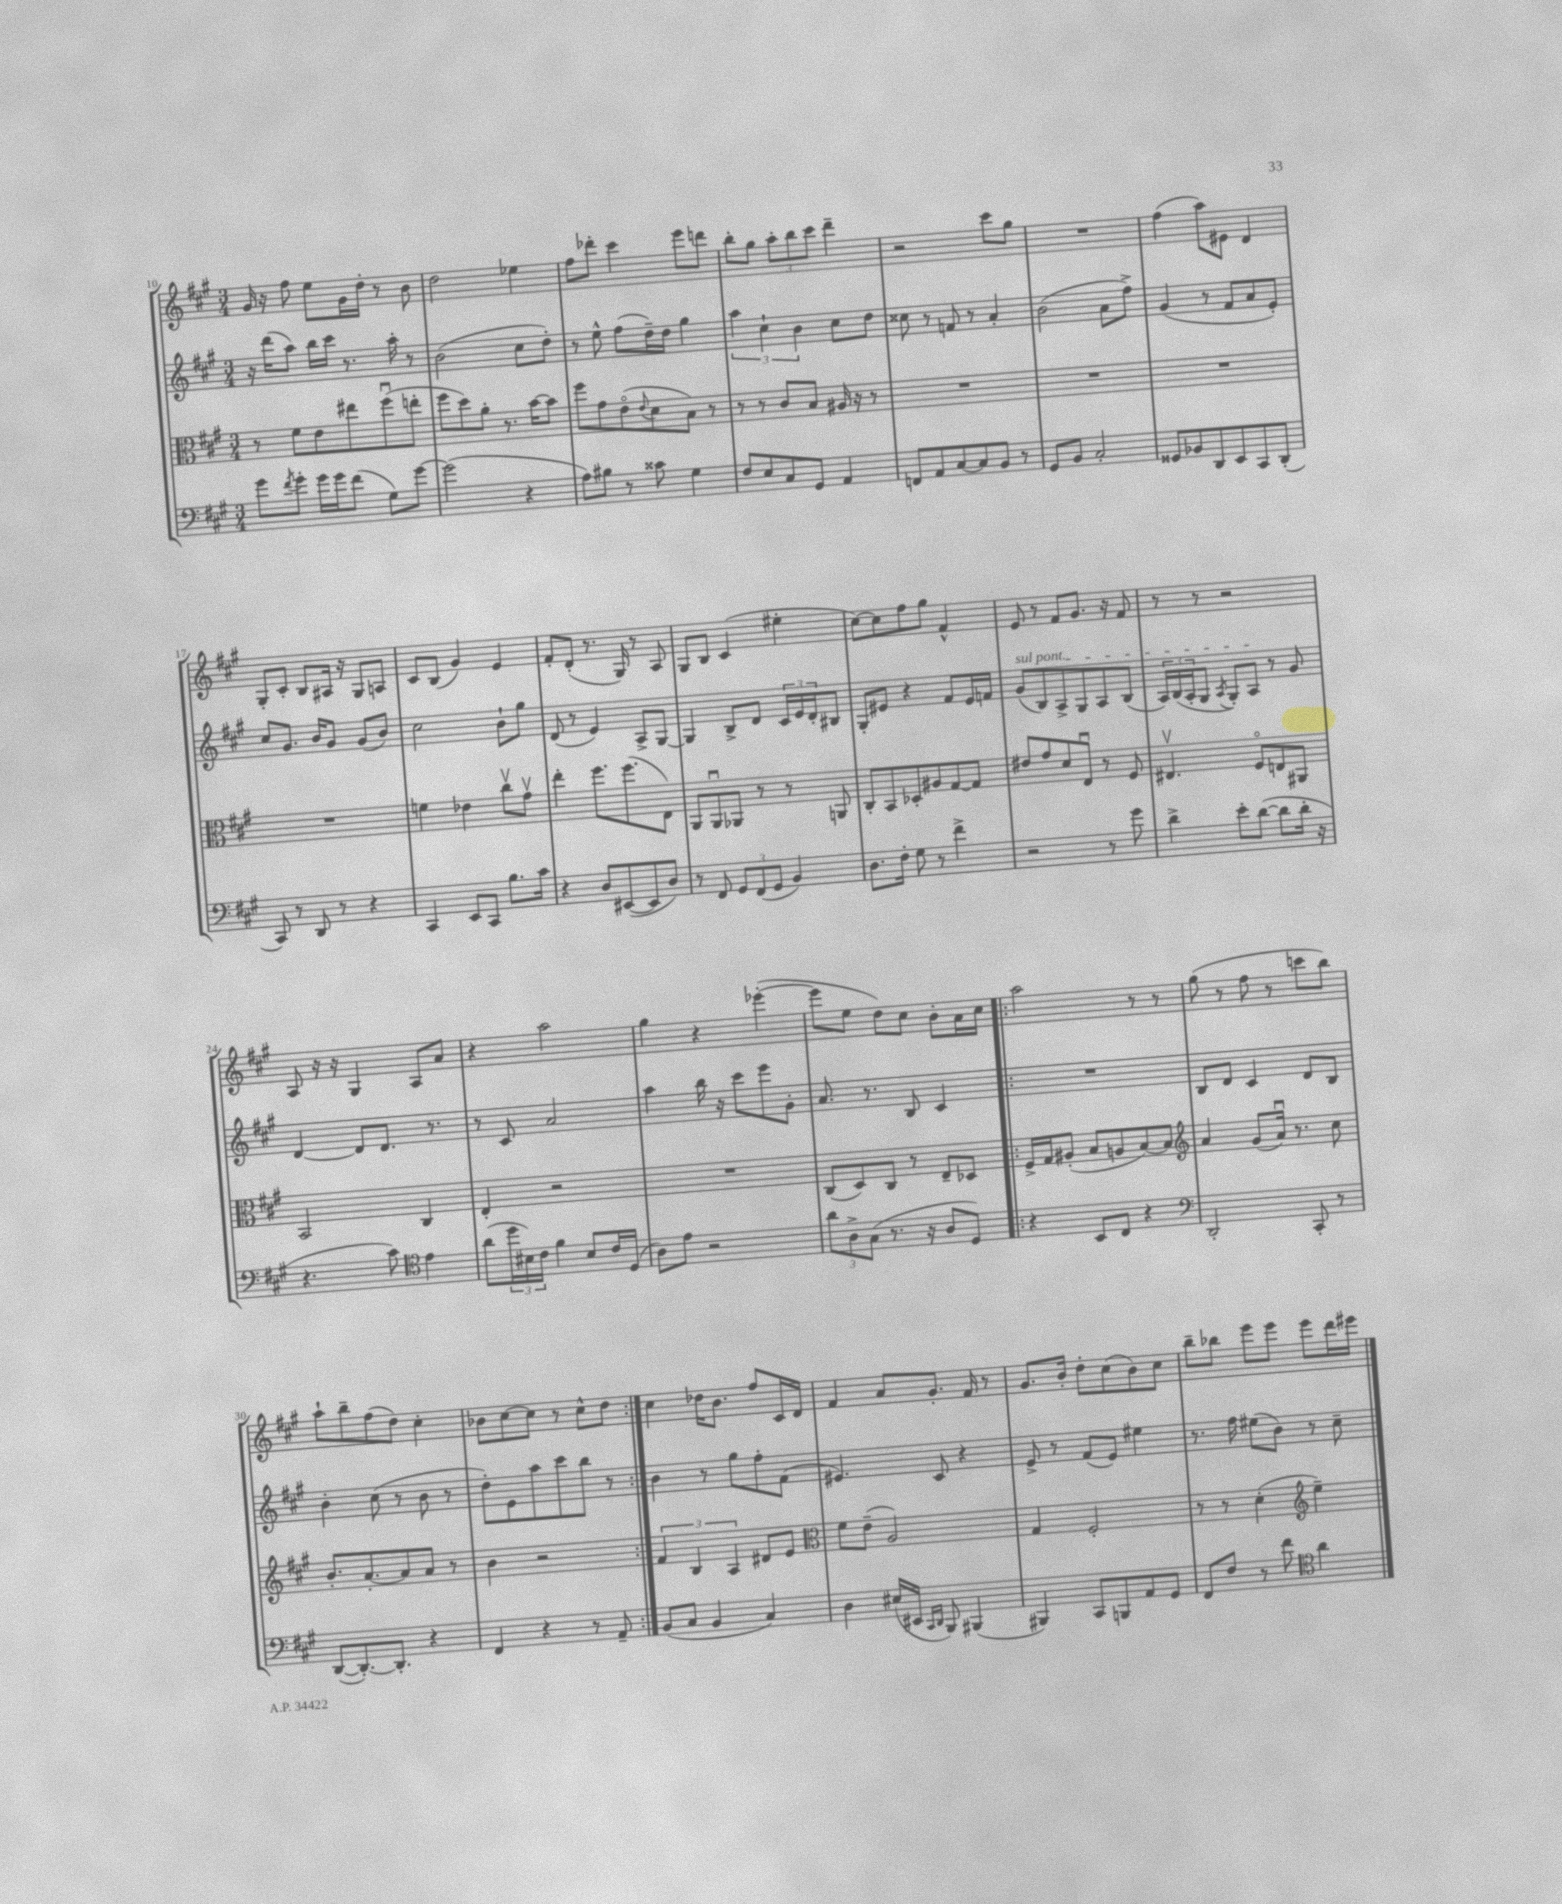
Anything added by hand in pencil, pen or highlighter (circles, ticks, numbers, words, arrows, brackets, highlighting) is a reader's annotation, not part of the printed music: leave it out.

**kern	**kern	**kern	**kern
*staff4	*staff3	*staff2	*staff1
*clefF4	*clefC3	*clefG2	*clefG2
*k[f#c#g#]	*k[f#c#g#]	*k[f#c#g#]	*k[f#c#g#]
*M3/4	*M3/4	*M3/4	*M3/4
8g#	8r	16r	16g#
.	.	(16ddd	16r
8qf#	.	.	.
8g#'	8f#	8aa)	8ff#
16g#	8e	16bb	8ee
16g#	.	16ccc#	.
(8f#	8ee#	8.r	16g#
.	.	.	16dd'
8G#)	(8ff#u	.	8r
.	.	16aa'	.
[8g#	8ee'	8r	8b
=	=	=	=
(2g#]	8ff#	(2b	2dd
.	8dd)	.	.
.	8a'	.	.
.	8.r	.	.
4r	.	8cc#	4ee-
.	[16b	.	.
.	8b]	8dd')	.
=	=	=	=
8A)	8ff#	8r	8ff#
8B#	8g#	8ee^^	8ddd-'
8r	(8eo	(8ff#	4ccc#
.	8qqe	.	.
8c##	8d	16dd~)	.
.	.	16dd	.
4G#	8B)	4gg#	8eee
.	8r	.	8ddd
=	=	=	=
8F#	8r	6aa	8bb'
8E	8r	.	8gg#
.	.	6cc#`	.
8C#	8c#	.	12aa'
.	.	6b	12bb
8GG#	8B	.	.
.	.	.	12ccc#
4AA	16A#	8cc#	4ddd~
.	16r	.	.
.	8r	8dd	.
=	=	=	=
8FF	2.r	8cc##	2r
8AA	.	8r	.
[8C#	.	8f	.
8C#]	.	8r	.
8BB	.	4a'	8ccc#
8r	.	.	8gg#
=	=	=	=
8GG#	2.r	(2b	2.r
8BB	.	.	.
2C#'	.	.	.
.	.	8a	.
.	.	8ff#^)	.
=	=	=	=
8GG##	2.r	(4g#	(4ff#
8BB-	.	.	.
8DD	.	8r	8aa)
8EE	.	8f#	8e#
8CC#	.	8a	4d
(8DD'	.	8e')	.
=	=	=	=
8CC#)	2.r	8cc#	8G#'
8r	.	8.g#	8c#'
8DD	.	.	8B
.	.	16b	.
8r	.	8g#	16A#
.	.	.	16r
4r	.	(8g#	8G#
.	.	8b)	8A
=	=	=	=
4CC#	4f	2cc#	8c#
.	.	.	(8B
8EE	4e-	.	4g#)
8CC#	.	.	.
8.B	8cc#v	8b`	4e
.	8g#v	8gg#	.
16c#	.	.	.
=	=	=	=
4r	4ee'	(8d	8f#'
.	.	8r	(8d'
8D	8.ff#	4e)	8.r
([8EE#	.	.	.
.	(8.ff#	.	16G#)
8EE#]	.	8A^	8r
8D)	8E)	[8G#	8A
=	=	=	=
8r	8AA	4G#]	8G#
8FF#	8AAu	.	8B
12GG#	8AA-	8B^	(4c#
(12FF#	.	.	.
.	8r	8d	.
12GG#	.	.	.
4BB)	8r	24c#	4ee#'
.	.	24e	.
.	.	24d'	.
.	8AA	8B#	.
=	=	=	=
8.D	8C#'	8G#'	[8cc#)
.	8BB	8e#	8cc#]
16F#'	.	.	.
8G#	8D-'	4r	8ff#
8r	8A#	.	8gg#
4f#^	[8G#	8f#	4f#^^
.	8G#]	16e#	.
.	.	16f	.
=	=	=	=
2r	8e#	(8g#	8e
.	8g#	8B)	8r
.	8d	8A^	8f#
.	8Eu	8G#	8.g#
8r	8r	8A	.
.	.	.	16r
8g#	8F#	(8B	8f#
=	=	=	=
4d^	4.E#v	24A)	8r
.	.	(24B	.
.	.	24A'	.
.	.	8G#	8r
.	.	8qA	.
8e'	.	8G#')	2r
([8d	8F#o	8A	.
8d]	8E	8r	.
16d'	8AA#	8g#	.
16r	.	.	.
=	=	=	=
4.r	2BB	[4d	8A
.	.	.	16r
.	.	.	16r
.	.	8d]	4G#
8c#)	.	8.d	.
*clefC4	*	*	*
4e	4C#	.	8A
.	.	8.r	.
.	.	.	8a
=	=	=	=
(8a	4E'	8r	4r
24dd	.	8c#	.
24B#)	.	.	.
24c#	.	.	.
4f#	2r	2a	2aa
8B#	.	.	.
16c#	.	.	.
(16D	.	.	.
=	=	=	=
8A)	2.r	4aa	4gg#
8e	.	.	.
2r	.	16bb	4r
.	.	16r	.
.	.	8ccc#	.
.	.	8eee	([4eee-'
.	.	8g#'	.
=	=	=	=
12a	(8C#	8.a	8eee-]
12A^	.	.	.
.	8D)	.	8ee
(12G#	.	.	.
.	.	8.r	.
8.r	8C#	.	8dd)
.	8r	8B	8cc#
16r	.	.	.
8A	8E~	4c#	8b'
8D)	8D-	.	16a
.	.	.	16cc#
=!|:	=!|:	=!|:	=!|:
4r	16F#^	2.r	2aa
.	16G#	.	.
.	(8A#'	.	.
8BB	8B	.	.
8C#	8A	.	.
4r	[8B)	.	8r
.	8B]	.	8r
=	=	=	=
*clefF4	*clefG2	*	*
2DD'	4a	8B	(8gg#
.	.	8d	8r
.	(8g#	4c#	8ff#
.	16au)	.	8r
.	8.r	.	.
8CC#'	.	8d	8ccc
8r	8cc#	8B	8bb)
=	=	=	=
([8DD	8.b'	4b'	8aa`
8.DD'_)	.	.	8bb~
.	[8.a'	.	.
.	.	(8cc#	(8ff#
8.DD']	.	.	.
.	8a]	8r	8dd)
4r	8a	8b	4cc#'
.	8r	8r	.
=	=	=	=
4FF#	4b	8dd')	8b-
.	.	8e	[8cc#
4r	2r	8aa	8cc#]
.	.	8ccc#	8r
8r	.	8bb	8cc#^^
8AA~	.	8r	8dd
=:|!	=:|!	=:|!	=:|!
(8BB	6f#	4b	4cc#
8C#	.	.	.
.	6B	.	.
4BB	.	8r	16dd-
.	.	.	8.b
.	6A	.	.
.	.	8gg#	.
4C#)	8d#	8ff#'	8ff#
.	8e	(8f#	16c#
.	.	.	16d
=	=	=	=
*	*clefC3	*	*
4D	8f#	4.e#)	4f#
.	(8e~	.	.
(16E#	2A)	.	8a
16EE#	.	.	.
16qqCC#	.	.	.
16qqDD	.	.	.
8BBB)	.	8c#	8.g#'
(4BBB#	.	4r	.
.	.	.	16f#
.	.	.	8r
=	=	=	=
4BBB#)	4G#	8e^	8.g#
.	.	8r	.
.	.	.	16b'
8CC#	2F#'	(8f#	8dd'
8BBB	.	8e)	(8cc#
8AA	.	4ee#	8b)
8GG#	.	.	8cc#
=	=	=	=
8FF#	8r	8.r	8bb~
8F#	8r	.	8bb-
.	.	16ff#	.
8r	(4d'	(8ee#	8eee
8f#	.	8b)	8eee
*clefC4	*clefG2	*	*
4a	4ee~)	8r	8eee
.	.	8cc#~	16ddd
.	.	.	16eee#
==	==	==	==
*-	*-	*-	*-
